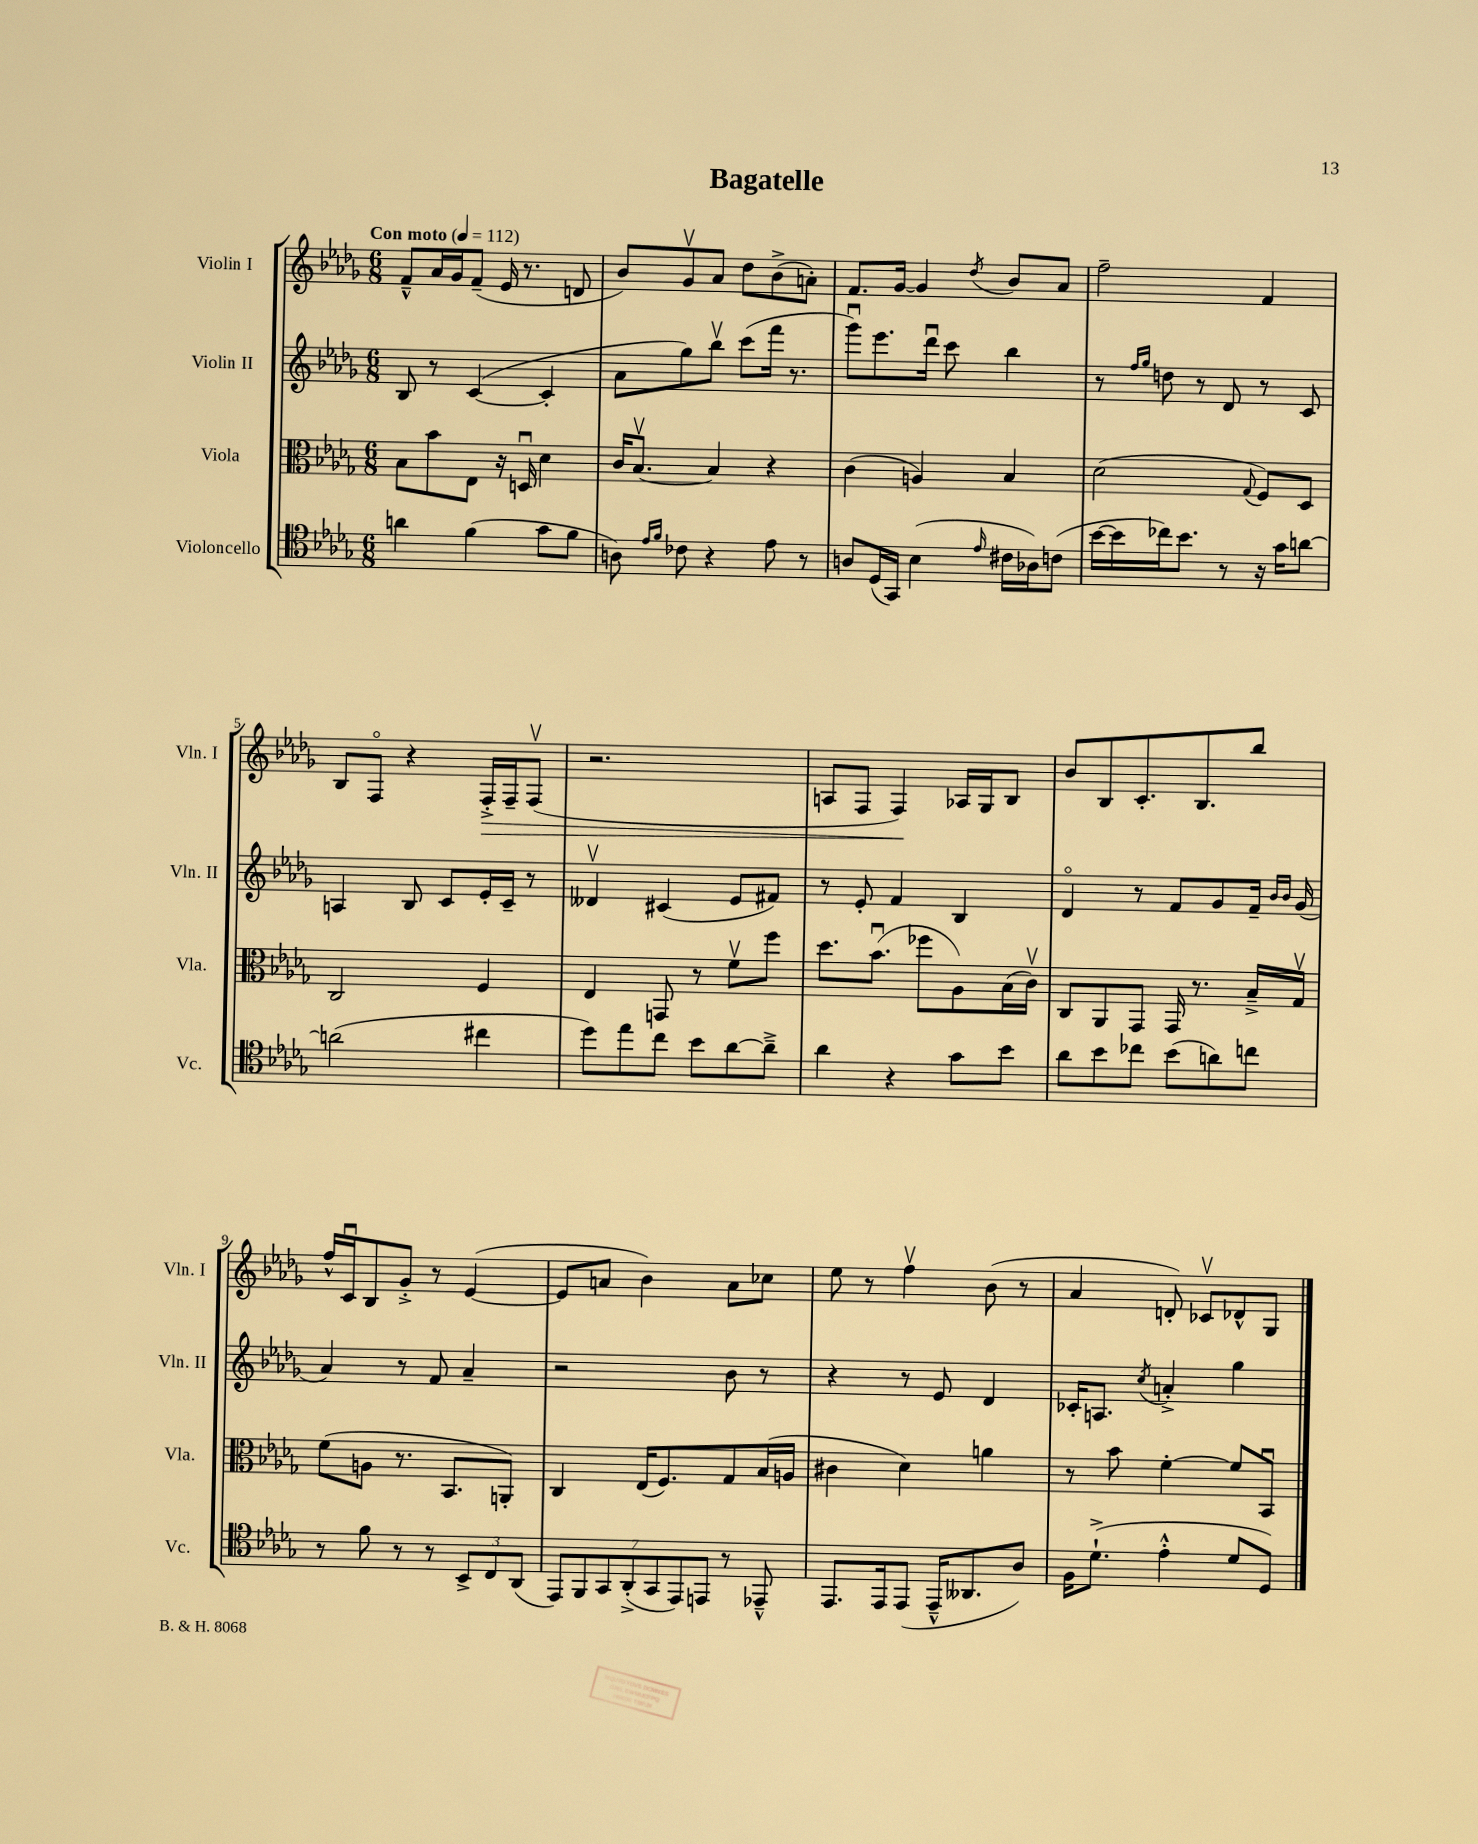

**kern	**kern	**kern	**kern	**dynam
*part4	*part3	*part2	*part1	*part1
*staff4	*staff3	*staff2	*staff1	*staff1
*I"Violoncello	*I"Viola	*I"Violin II	*I"Violin I	*
*I'Vc.	*I'Vla.	*I'Vln. II	*I'Vln. I	*
*clefC4	*clefC3	*clefG2	*clefG2	*
*k[b-e-a-d-g-]	*k[b-e-a-d-g-]	*k[b-e-a-d-g-]	*k[b-e-a-d-g-]	*
*M6/8	*M6/8	*M6/8	*M6/8	*
*MM112	*MM112	*MM112	*MM112	*
=1	=1	=1	=1	=1
!	!	!	!LO:TX:a:B:t=Con moto	!
4an\	8B-\L	8B-/	8f~^^/L	.
.	8b-\	8r	16a-/L	.
.	.	.	16g-/J	.
(4f\	8E-\J	([4c/	(8f~/J	.
.	16r	.	16e-/	.
.	16Dnu/	.	8.r	.
8g-\L	4d-\	4c'/]	.	.
8f\J	.	.	8dn/	.
=2	=2	=2	=2	=2
8An\)	16c/KL	8a-\L	8b-/L)	.
.	[8.B-v/J	.	.	.
16qqe-/LL	.	.	.	.
16qqf/JJ	.	.	.	.
8c-X\	.	8gg-\)	8g-v/	.
4r	4B-/]	8bb-v\J	8a-/J	.
.	.	(8ccc\L	8dd-\L	.
8e-\	4r	16fff\Jk	(8b-^\	.
.	.	8.r	.	.
8r	.	.	8an'\J)	.
=3	=3	=3	=3	=3
8An/L	(4c\	8ggg-u\L)	8.f/L	.
(16D-/L	.	8.eee-\	.	.
16GG-/JJ)	.	.	[16g-/Jk	.
(4B-\	4An/)	.	4g-/]	.
.	.	16ddd-u\Jk	.	.
.	.	8ccc\	.	.
16qqe-/	.	.	8qdd-/	.
16c#X\LL	4B-/	4bb-\	8b-/L	.
16A-X\J)	.	.	.	.
(8cn\J	.	.	8a-/J	.
=4	=4	=4	=4	=4
[16b-\LL	(2d-\	8r	2ff~\	.
16b-\]	.	.	.	.
.	.	16qqff/LL	.	.
.	.	16qqgg-/JJ	.	.
16cc-X\J)	.	8ddn\	.	.
8.b-\J	.	.	.	.
.	.	8r	.	.
8r	.	8d-/	.	.
.	8qqG-/	.	.	.
16r	8F/L)	8r	4f/	.
16g-\KL	.	.	.	.
[8an\J	8D-/J	8c/	.	.
!!LO:LB:g=z
=5	=5	=5	=5	=5
(2an\]	2C/	4An/	8B-/L	.
.	.	.	8F/J	.
.	.	8B-/	4r	.
.	.	8c/L	.	.
!	!	!	!	!LO:HP:b
4cc#X\	4F/	16e-'/L	16F'^/LL	>
.	.	16c~/JJ	16F~/J	.
.	.	8r	(8Fv/J	.
=6	=6	=6	=6	=6
8dd-\L)	4E-/	4d--Xv/	2.r	.
8ee-\	.	.	.	.
8cc\J	8GGn/	(4c#X/	.	.
8b-\L	8r	.	.	.
[8a-\	8fv\L	8e-/L	.	.
8a-~^\J]	8ff\J	8f#X/J)	.	.
=7	=7	=7	=7	=7
4a-\	8.dd-\L	8r	8An/L	.
.	.	8e-'/	8F/J	.
.	(8.b-u\J	.	.	.
4r	.	4f/	4F/)	.
.	8ff-X\L	.	.	.
8g-\L	8A-\)	4B-/	16A-X/LL	]
.	.	.	16G-/J	.
8b-\J	(16B-\L	.	8B-/J	.
.	16cv\JJ)	.	.	.
=8	=8	=8	=8	=8
8a-\L	8C/L	4d-/	8b-/L	.
8b-\	8AA-/	.	8B-/	.
8cc-X\J	8GG-/J	8r	8.c'/	.
(8b-\L	16GG-/	8f/L	.	.
.	8.r	.	8.B-/	.
8an\)	.	8g-/	.	.
8ccn\J	16B-~^/LL	16f~/Jk	8bb-/J	.
.	.	16qqb-/LL	.	.
.	.	16qqb-/JJ	.	.
.	16G-v/JJ	(16g-/	.	.
!!LO:LB:g=z
=9	=9	=9	=9	=9
8r	(8f\L	4a-/)	16ff^^/LL	.
.	.	.	16cu/J	.
8f\	8An\J	.	8B-/	.
8r	8.r	8r	8g-'^/J	.
8r	.	8f/	8r	.
.	8.BB-/L	.	.	.
12BB-^/L	.	4a-~/	([4e-/	.
12C/	.	.	.	.
.	8AAn'/J)	.	.	.
(12AA-/J	.	.	.	.
=10	=10	=10	=10	=10
14EE-/L)	4C/	2r	8e-/L]	.
14FF/	.	.	.	.
.	.	.	8an/J	.
14GG-/	.	.	.	.
(14AA-'^/	.	.	.	.
.	(16E-/KL	.	4b-\)	.
14GG-/	.	.	.	.
.	8.F/)	.	.	.
14EE-/)	.	.	.	.
14EEn/J	.	.	.	.
8r	8G-/	8b-\	8a\L	.
8EE-X~^^/	(16B-/L	8r	8cc-X\J	.
.	16An/JJ	.	.	.
=11	=11	=11	=11	=11
8.EE-/L	4c#X\	4r	8ee-\	.
.	.	.	8r	.
16EE-/k	.	.	.	.
(8EE-/J	4d-\)	8r	4ffv\	.
16EE-~^^/KL	.	8e-/	.	.
8.AA--X/	.	.	.	.
.	4an\	4d-/	(8b-\	.
8A-/J)	.	.	8r	.
=12	=12	=12	=12	=12
16F\KL	8r	16c-X'/KL	4a-/	.
(8.d-`^\J	.	8.An/J	.	.
.	8b-\	.	.	.
.	.	8qcc/	.	.
4e-'^^\	[4f'\	4an'^/	8dn'/)	.
.	.	.	8c-Xv/L	.
8d-/L	8f/L]	4gg-\	8d-X^^/	.
8D-/J)	8BB-u/J	.	8G-/J	.
==	==	==	==	==
*-	*-	*-	*-	*-
